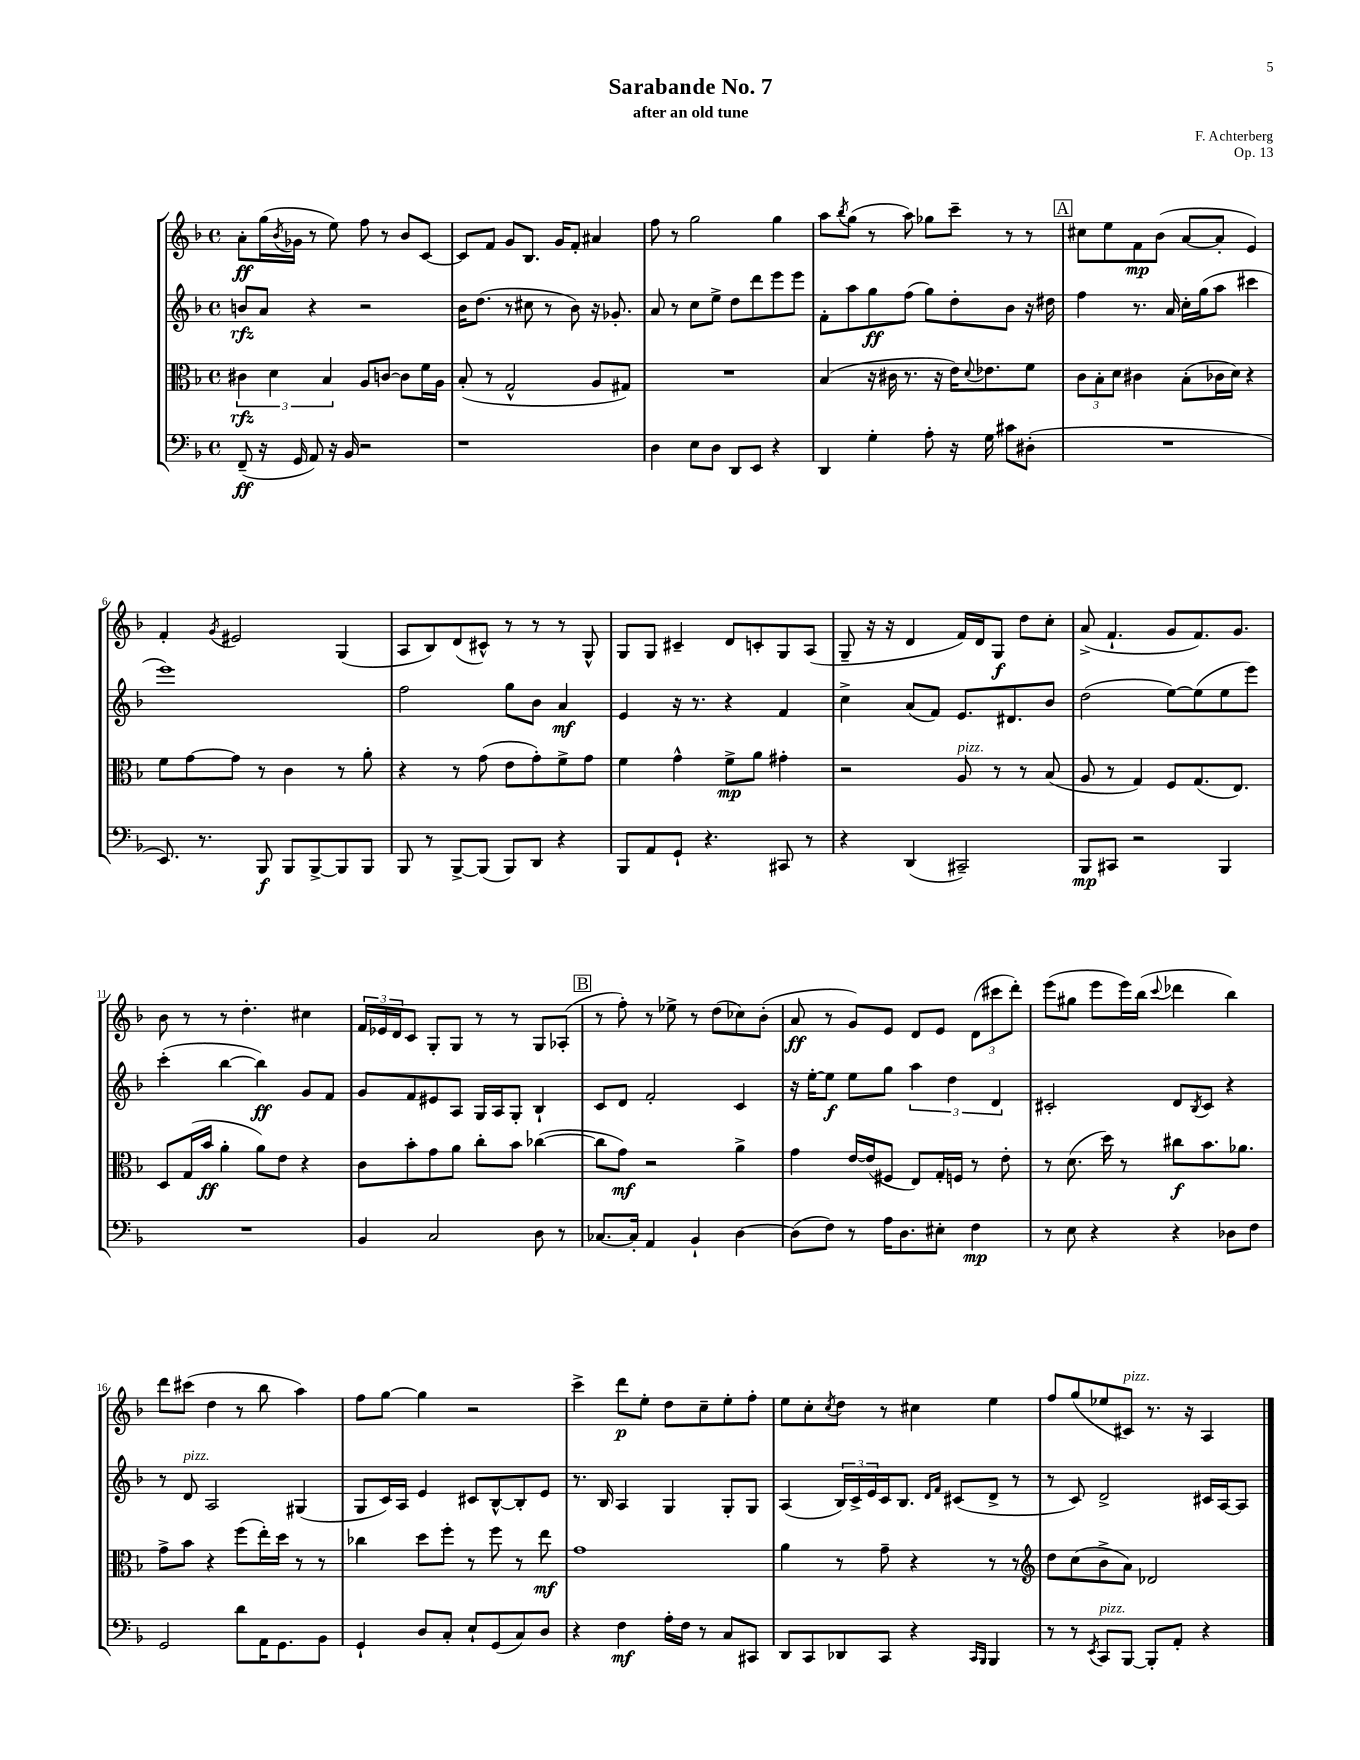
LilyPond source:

\header { title = "Sarabande No. 7" composer = "F. Achterberg" subtitle = "after an old tune" opus = "Op. 13" }
<<
\new StaffGroup <<
\new Staff = "s0" {
    \clef treble \key f \major \defaultTimeSignature \time 4/4
    a'8-.\ff g''16( \acciaccatura { bes'8 } ges'16 r8 e''8) f''8 r8 bes'8 c'8~ |
    c'8 f'8 g'8 bes8. g'16 f'8-. ais'4 |
    f''8 r8 g''2 g''4 |
    a''8 \acciaccatura { bes''8 } g''8( r8 a''8) ges''8 c'''8-- r8 r8 |
    \mark \markup { \box "A" } cis''8 e''8 f'8\mp bes'8( a'8~ a'8-. e'4) |
    f'4-. \acciaccatura { g'8 } eis'2 g4( |
    a8 bes8) d'8( cis'8-^) r8 r8 r8 g8-^ |
    g8 g8 cis'4-- d'8 c'8-. g8 a8( |
    g8-- r16 r16 d'4 f'16) d'16 g8\f d''8 c''8-. |
    a'8->( f'4.-! g'8 f'8.) g'8. |
    bes'8 r8 r8 d''4.-. cis''4 |
    \tuplet 3/2 { f'16 ees'16 d'16 } c'8 g8-. g8 r8 r8 g8 aes8-.( |
    \mark \markup { \box "B" } r8 f''8-.) r8 ees''8-> r8 d''8( ces''8) bes'8-.( |
    a'8\ff r8 g'8) e'8 d'8 e'8 \tuplet 3/2 { d'8( cis'''8 d'''8-.) } |
    e'''8( gis''8 e'''8 e'''16) bes''16( \appoggiatura { c'''8 } des'''4 bes''4) |
    d'''8 cis'''8( d''4 r8 bes''8 a''4) |
    f''8 g''8~ g''4 r2 |
    c'''4-> d'''8\p e''8-. d''8 c''8-- e''8-. f''8-. |
    e''8 c''8-. \acciaccatura { c''8 } d''8 r8 cis''4 e''4 |
    f''8 g''8( ees''8 cis'8^\markup { \italic "pizz." }) r8. r16 a4 \bar "|." |
}
\new Staff = "s1" {
    \clef treble \key f \major \defaultTimeSignature \time 4/4
    b'8\rfz a'8 r4 r2 |
    bes'16 d''8.( r8 cis''8 r8 bes'8) r16 ges'8.-. |
    a'8 r8 c''8 e''8-> d''8 d'''8 e'''8 e'''8 |
    f'8-. a''8 g''8\ff f''8( g''8) d''8-. bes'8 r16 dis''16 |
    \mark \markup { \box "A" } f''4 r8. a'16 c''16-. g''16( a''8 cis'''4 |
    e'''1) |
    f''2 g''8 bes'8 a'4\mf |
    e'4 r16 r8. r4 f'4 |
    c''4-> a'8( f'8) e'8. dis'8. bes'8 |
    d''2( e''8~) e''8( e''8 e'''8) |
    c'''4-.( bes''4~ bes''4\ff) g'8 f'8 |
    g'8 f'8 eis'8 a8 g16 a16 g8-. bes4-! |
    \mark \markup { \box "B" } c'8 d'8 f'2-. c'4 |
    r16 e''16~-. e''8\f e''8 g''8 \tuplet 3/2 { a''4 d''4 d'4 } |
    cis'2-. d'8 \acciaccatura { bes8 } cis'8 r4 |
    r8 d'8^\markup { \italic "pizz." } a2 gis4( |
    g8 c'16) a16 e'4 cis'8 bes8~-^ bes8-. e'8 |
    r8. bes16 a4 g4 g8-. g8 |
    a4( \tuplet 3/2 { bes16) c'16-> e'16 } c'16 bes8. \grace { d'16 f'16 } cis'8( d'8-> r8 |
    r8 c'8) d'2-> cis'16 a16~ a8 \bar "|." |
}
\new Staff = "s2" {
    \clef alto \key f \major \defaultTimeSignature \time 4/4
    \tuplet 3/2 { cis'4\rfz d'4 bes4 } a8 c'8~ c'8 f'16 a16 |
    bes8-.( r8 g2-^ a8 gis8) |
    R1 |
    bes4( r16 cis'16 r8. r16 e'16) \appoggiatura { d'8 } ees'8. f'8 |
    \mark \markup { \box "A" } \tuplet 3/2 { c'8 bes8-. d'8 } cis'4 bes8-.( ces'16 d'16) r4 |
    f'8 g'8~ g'8 r8 c'4 r8 a'8-. |
    r4 r8 g'8( e'8 g'8-.) f'8-> g'8 |
    f'4 g'4-^ f'8->\mp a'8 gis'4-. |
    r2 a8^\markup { \italic "pizz." } r8 r8 bes8( |
    a8 r8 g4) f8 g8.( e8.) |
    d8 g16( bes'16\ff a'4-. a'8) e'8 r4 |
    c'8 bes'8-. g'8 a'8 c''8-. bes'8 ces''4~( |
    \mark \markup { \box "B" } ces''8 g'8\mf) r2 a'4-> |
    g'4 e'16~ e'16( fis8 e8) g16-. f16 r8 e'8-. |
    r8 d'8.( d''16) r8 cis''8\f bes'8. aes'8. |
    g'8-> bes'8 r4 f''8( e''16-.) d''16 r8 r8 |
    ces''4 d''8 f''8-. r8 f''8 r8 e''8\mf |
    g'1 |
    a'4 r8 g'8-- r4 r8 r8 |
    \clef treble d''8 c''8( bes'8-> a'8) des'2 \bar "|." |
}
\new Staff = "s3" {
    \clef bass \key f \major \defaultTimeSignature \time 4/4
    f,8--\ff( r16 g,16 a,8) r16 bes,16 r2 |
    r1 |
    d4 e8 d8 d,8 e,8 r4 |
    d,4 g4-. a8-. r16 g16 cis'8 dis8-.( |
    \mark \markup { \box "A" } R1 |
    e,8.) r8. bes,,8\f bes,,8 bes,,8~-> bes,,8 bes,,8 |
    bes,,8 r8 bes,,8~-> bes,,8( bes,,8) d,8 r4 |
    bes,,8 a,8 g,8-! r4. cis,8 r8 |
    r4 d,4( cis,2--) |
    bes,,8\mp cis,8 r2 bes,,4 |
    R1 |
    bes,4 c2 d8 r8 |
    \mark \markup { \box "B" } ces8.~ ces16-. a,4 bes,4-! d4~ |
    d8( f8) r8 a16 d8. eis8-. f4\mp |
    r8 e8 r4 r4 des8 f8 |
    g,2 d'8 a,16 g,8. bes,8 |
    g,4-! d8 c8-. e8-! g,8( c8) d8 |
    r4 f4\mf a16-. f16 r8 c8 cis,8 |
    d,8 c,8 des,8 c,8 r4 \grace { c,16 bes,,16 } bes,,4 |
    r8 r8 \acciaccatura { e,8 } c,8^\markup { \italic "pizz." } bes,,8~ bes,,8-. a,8-. r4 \bar "|." |
}
>>
>>
